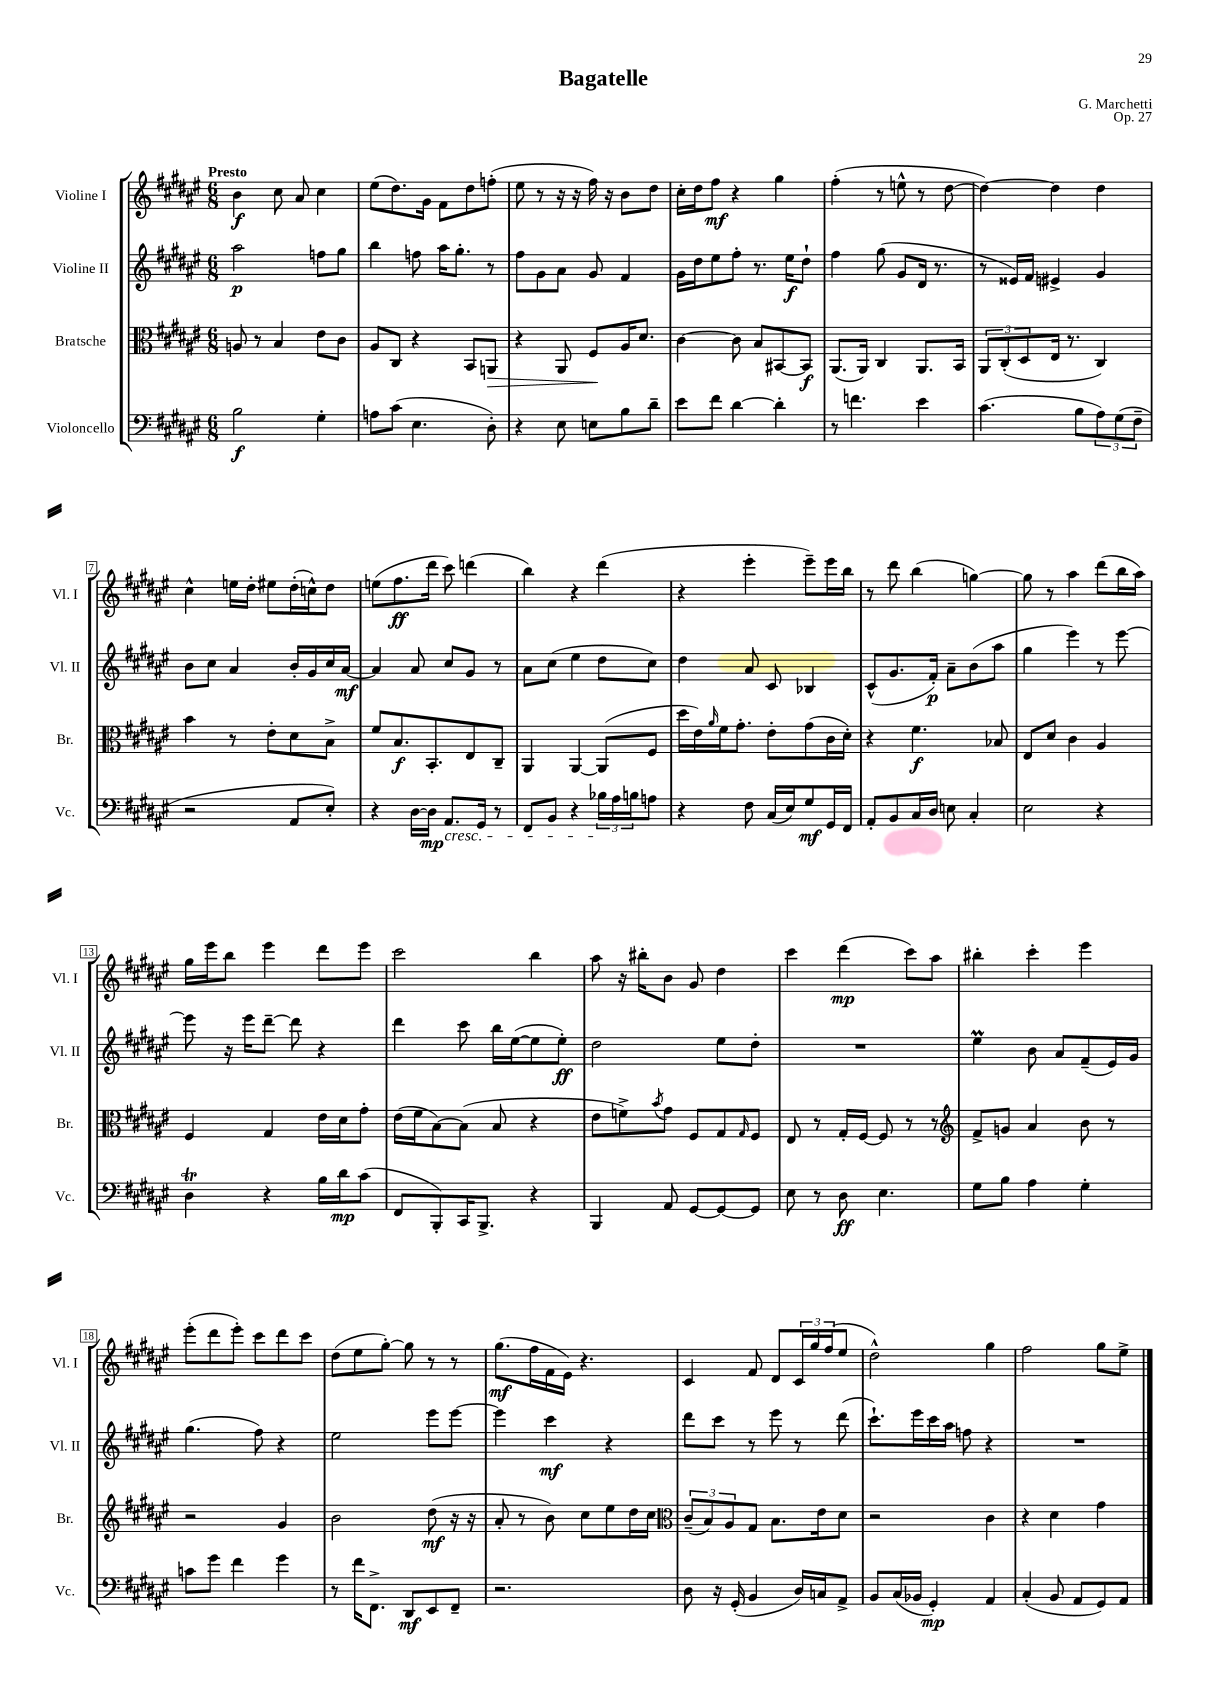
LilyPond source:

\header { title = "Bagatelle" composer = "G. Marchetti" opus = "Op. 27" }
<<
\new StaffGroup <<
\new Staff = "s0" \with { instrumentName = "Violine I" shortInstrumentName = "Vl. I" } {
    \clef treble \key fis \major \numericTimeSignature \time 6/8 \tempo "Presto"
    b'4\f cis''8 ais'8 cis''4 |
    eis''8( dis''8.) gis'16 fis'8 dis''8 f''8-.( |
    eis''8 r8 r16 r16 fis''16) r16 b'8 dis''8 |
    cis''16-. dis''16 fis''8\mf r4 gis''4 |
    fis''4-.( r8 e''8-^ r8 dis''8~ |
    dis''4~) dis''4 dis''4 |
    cis''4-^ e''16 dis''16-. eis''8 dis''16-.( c''16-^) dis''8 |
    e''8( fis''8.\ff dis'''16 cis'''8) d'''4( |
    b''4) r4 dis'''4( |
    r4 eis'''4-. eis'''8--) eis'''16 b''16 |
    r8 dis'''8 b''4( g''4~) |
    g''8 r8 ais''4 dis'''8( b''16 ais''16) |
    gis''16 eis'''16 b''8 eis'''4 dis'''8 eis'''8 |
    cis'''2 b''4 |
    ais''8 r16 bis''16-. b'8 gis'8 dis''4 |
    cis'''4 dis'''4\mp( cis'''8) ais''8 |
    bis''4-. cis'''4-. eis'''4 |
    eis'''8-.( dis'''8 eis'''8-.) cis'''8 dis'''8 cis'''8 |
    dis''8( eis''8 gis''8~-.) gis''8 r8 r8 |
    gis''8.\mf( fis''16 fis'16 eis'16) r4. |
    cis'4 fis'8 dis'8 \tuplet 3/2 { cis'16 gis''16 fis''16( } eis''8 |
    dis''2-^) gis''4 |
    fis''2 gis''8 eis''8-> \bar "|." |
}
\new Staff = "s1" \with { instrumentName = "Violine II" shortInstrumentName = "Vl. II" } {
    \clef treble \key fis \major \numericTimeSignature \time 6/8
    ais''2\p f''8 gis''8 |
    b''4 f''8 ais''16 gis''8.-. r8 |
    fis''8 gis'8 ais'8 gis'8 fis'4 |
    gis'16 dis''16 eis''8 fis''8-. r8. eis''16\f dis''8-! |
    fis''4 gis''8( gis'8 dis'16 r8. |
    r8 eisis'16) fis'16 eis'4-> gis'4 |
    b'8 cis''8 ais'4 b'16-. gis'16 cis''16 ais'16~\mf |
    ais'4 ais'8 cis''8 gis'8 r8 |
    ais'8 cis''8( eis''4 dis''8 cis''8) |
    dis''4 ais'8 cis'8 bes4 |
    cis'8-^( gis'8. fis'16-.\p) ais'8-- b'8( ais''8 |
    gis''4 eis'''4) r8 eis'''8~ |
    eis'''8 r16 eis'''16 dis'''8~-- dis'''8 r4 |
    dis'''4 cis'''8 b''16 eis''16~( eis''8 eis''8-.\ff) |
    dis''2 eis''8 dis''8-. |
    R2. |
    eis''4\prall b'8 ais'8 fis'8--( eis'16) gis'16 |
    gis''4.( fis''8) r4 |
    eis''2 eis'''8 eis'''8~ |
    eis'''4 cis'''4\mf r4 |
    dis'''8 cis'''8 r8 eis'''8 r8 dis'''8( |
    cis'''8.-!) eis'''16 cis'''16 ais''16 f''8 r4 |
    R2. \bar "|." |
}
\new Staff = "s2" \with { instrumentName = "Bratsche" shortInstrumentName = "Br." } {
    \clef alto \key fis \major \numericTimeSignature \time 6/8
    a8 r8 b4 eis'8 cis'8 |
    ais8 cis8 r4 b,8 a,8\> |
    r4 ais,8 fis8\! ais16 dis'8. |
    cis'4~ cis'8 b8 bis,8~ bis,8\f |
    ais,8.( ais,16) cis4 ais,8. b,16 |
    \tuplet 3/2 { ais,8 cis8-.( dis8 } eis16 r8. cis4) |
    b'4 r8 eis'8-. dis'8 b8-> |
    fis'8 b8.\f b,8.-. eis8 cis8-- |
    ais,4 ais,4~ ais,8( fis8 |
    dis''16 eis'16) \grace { ais'16 } fis'16 gis'8.-. eis'8-. gis'8( cis'16 dis'16-.) |
    r4 fis'4.\f bes8 |
    eis8 dis'8 cis'4 ais4 |
    fis4 gis4 eis'16 dis'16 gis'8-. |
    eis'16( fis'16 b8~) b8( b8 r4 |
    eis'8 f'8->) \acciaccatura { b'8 } gis'8 fis8 gis8 \grace { gis16 } fis8 |
    eis8 r8 gis16-. fis16~ fis8 r8 r8 |
    \clef treble fis'8-> g'8 ais'4 b'8 r8 |
    r2 gis'4 |
    b'2 dis''8\mf( r16 r16 |
    ais'8-. r8 b'8) cis''8 eis''8 dis''16 cis''16 |
    \clef alto \tuplet 3/2 { cis'8--( b8) ais8 } gis8 b8. eis'16 dis'8 |
    r2 cis'4 |
    r4 dis'4 gis'4 \bar "|." |
}
\new Staff = "s3" \with { instrumentName = "Violoncello" shortInstrumentName = "Vc." } {
    \clef bass \key fis \major \numericTimeSignature \time 6/8
    b2\f gis4-. |
    a8 cis'8( eis4. dis8-.) |
    r4 eis8 e8 b8 dis'8-- |
    eis'8 fis'8 dis'4~ dis'4-. |
    r8 f'4. eis'4 |
    cis'4.( b8 \tuplet 3/2 { ais8) gis8( fis8-- } |
    r2 ais,8 eis8-.) |
    r4 dis16~ dis16\mp ais,8.\cresc gis,16 r8 |
    fis,8 b,8 r4 \tuplet 3/2 { bes16\! ais16 b16 } a8 |
    r4 fis8 cis16( eis16) gis8\mf gis,16 fis,16 |
    ais,8-. b,8 cis16 dis16 e8 cis4-. |
    eis2 r4 |
    dis4\trill r4 b16 dis'16\mp cis'8( |
    fis,8 b,,8-.) cis,16 b,,8.-> r4 |
    b,,4 ais,8 gis,8~ gis,8~ gis,8 |
    eis8 r8 dis8\ff eis4. |
    gis8 b8 ais4 gis4-. |
    c'8 gis'8 fis'4 gis'4 |
    r8 fis'16 fis,8.-> dis,8\mf eis,8 fis,8-- |
    r2. |
    dis8 r16 gis,16-.( b,4 dis16) c16 ais,8-> |
    b,8 cis16( bes,16 gis,4-.\mp) ais,4 |
    cis4-.( b,8 ais,8 gis,8) ais,8 \bar "|." |
}
>>
>>
\layout { \context { \Score \override BarNumber.stencil = #(make-stencil-boxer 0.1 0.3 ly:text-interface::print) } }
